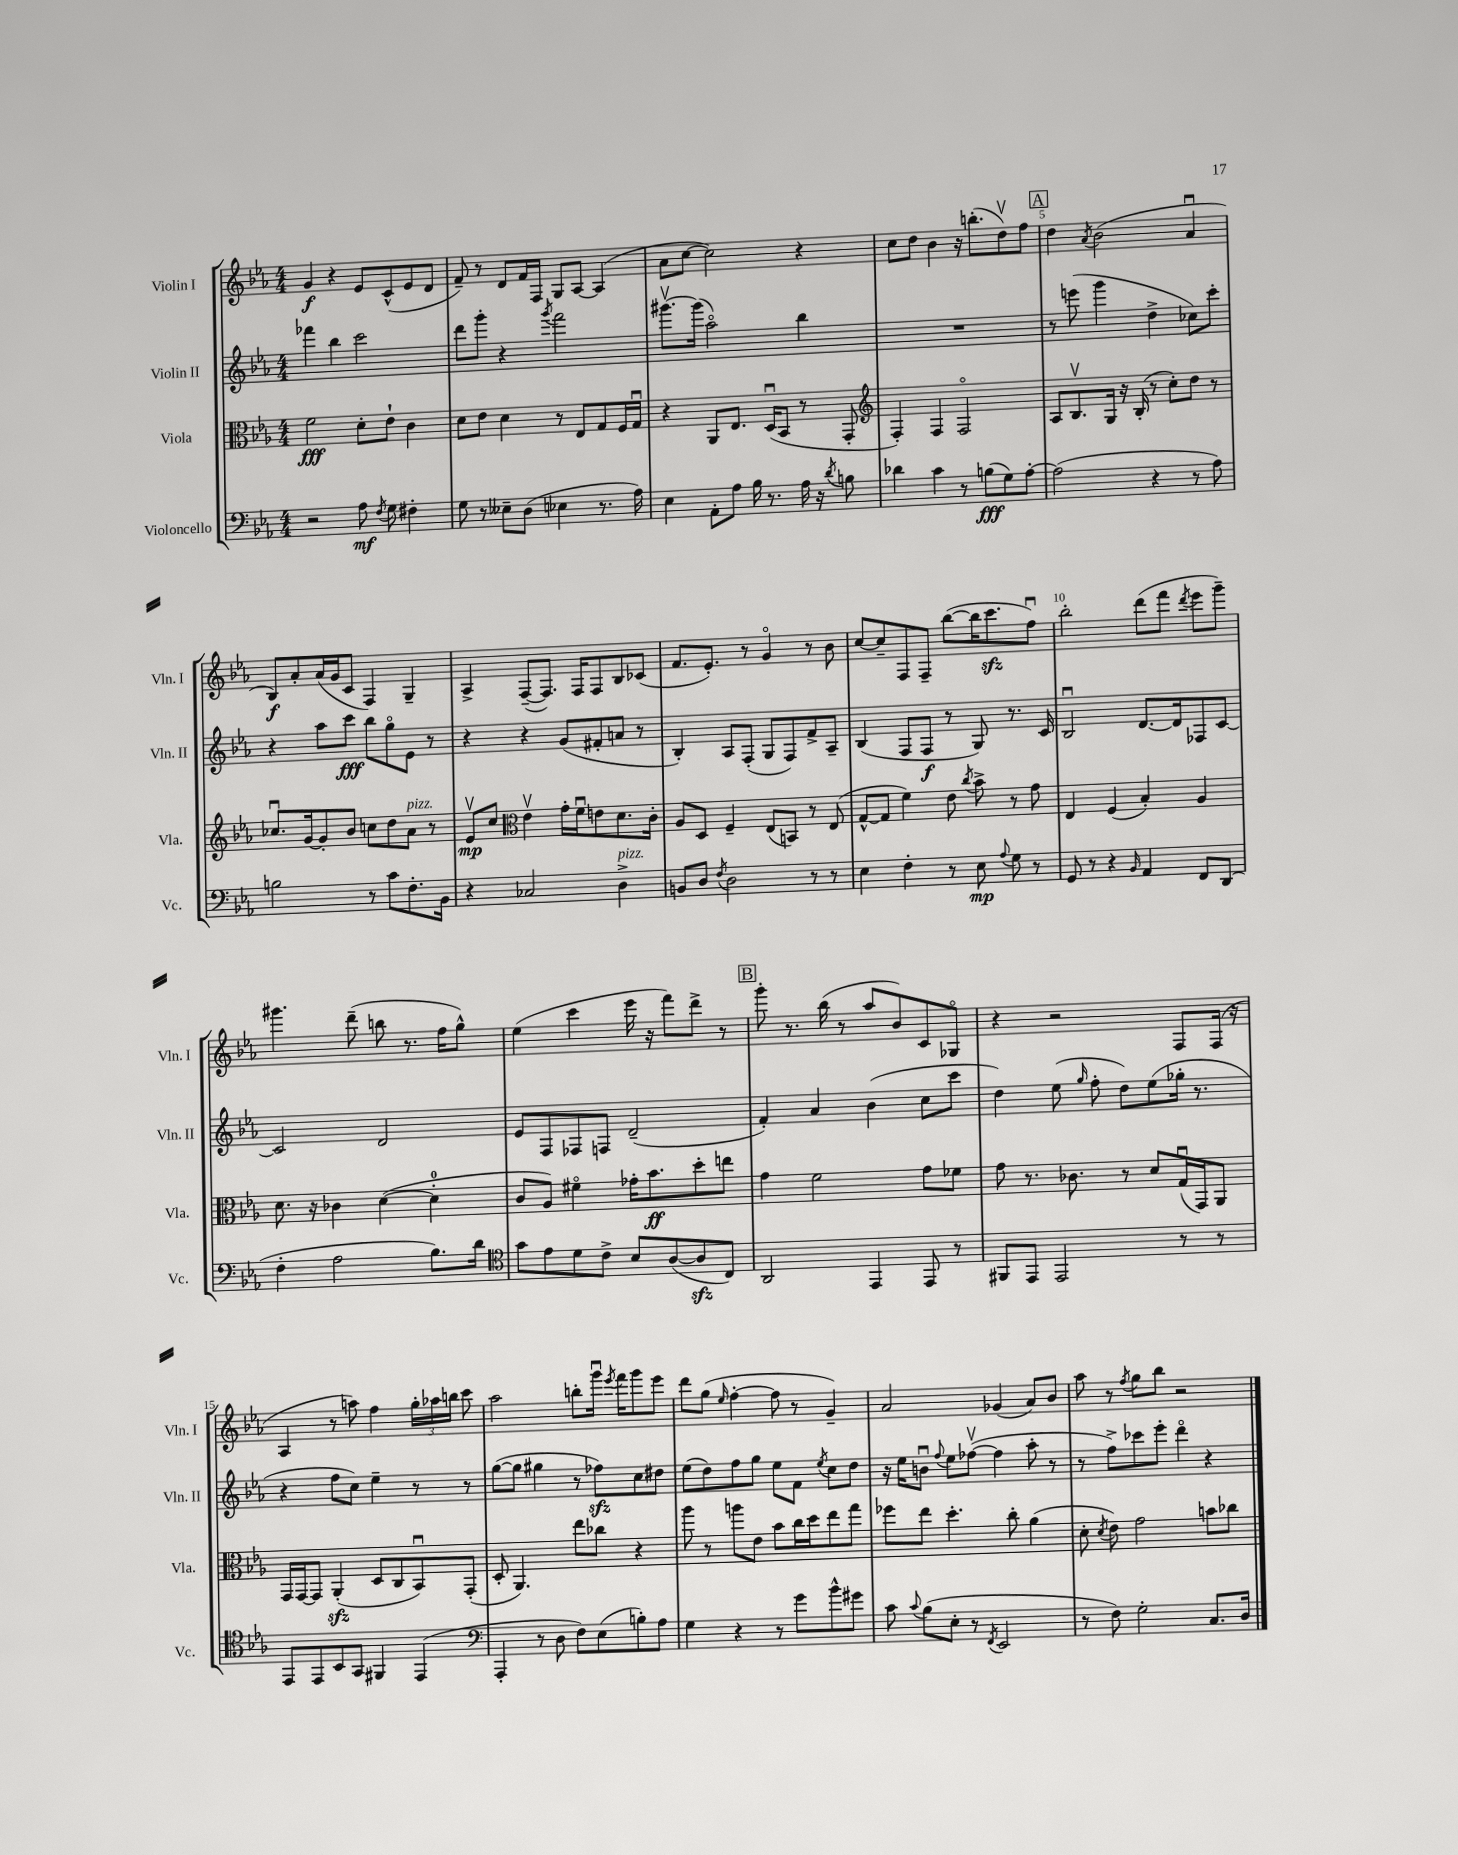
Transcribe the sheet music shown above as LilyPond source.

<<
\new StaffGroup <<
\new Staff = "s0" \with { instrumentName = "Violin I" shortInstrumentName = "Vln. I" } {
    \clef treble \key ees \major \numericTimeSignature \time 4/4
    \autoBeamOff g'4\f r4 ees'8[ c'8-^( ees'8 d'8] |
    f'8--) r8 d'8[ f'16 f16] g8[ aes8]~ aes4( |
    aes'8[ c''8]~ c''2) r4 |
    c''8[ d''8] bes'4 r16 b''8.[-.( d''8\upbow) f''8] |
    \mark \markup { \box "A" } d''4 \acciaccatura { aes'8 } bes'2( aes'4\downbow |
    bes8[\f) aes'8-. aes'16( g'16 c'8] f4) g4-- |
    aes4-> f8[~--( f8.]) f16[ f8 bes8 ces'8]( |
    f'8.[ ees'8.]-.) r8 g'4\flageolet r8 bes'8 |
    c''8[~ c''8-- f8 f8]-- bes''8[~( bes''16 c'''8.\sfz f''8]\downbow) |
    bes''2-. d'''8[( f'''8] \acciaccatura { d'''8 } ees'''8[ g'''8]--) |
    gis'''4. d'''8--( b''8 r8. f''16[ g''8]-^) |
    ees''4( c'''4 ees'''16 r16 f'''8[) d'''8]-> r8 |
    \mark \markup { \box "B" } g'''8-. r8. bes''16( r8 aes''8[ bes'8) c'8 ges8]\flageolet |
    r4 r2 f8[ f16]( r16 |
    aes4 r8 a''8) f''4 \tuplet 3/2 { g''16[-. aes''16 b''16] } c'''8 |
    aes''2 b''8[-. g'''16]\downbow \acciaccatura { ees'''8 } f'''16[ g'''8 ees'''8] |
    d'''8[ g''8]( \grace { ees''16 } f''4~-. f''8 r8 g'4--) |
    aes'2 ges'4( aes'8[) bes'8] |
    aes''8 r8 \acciaccatura { f''8 } g''8[ bes''8] r2 \bar "|." |
}
\new Staff = "s1" \with { instrumentName = "Violin II" shortInstrumentName = "Vln. II" } {
    \clef treble \key ees \major \numericTimeSignature \time 4/4
    \autoBeamOff fes'''4 bes''4 c'''2 |
    d'''8[ g'''8]-. r4 \acciaccatura { g'''8 } f'''2 |
    gis'''8.[~\upbow gis'''16]( aes''2\flageolet) bes''4 |
    R1 |
    \mark \markup { \box "A" } r8 e'''8( g'''4 d''4-> ces''8[) c'''8]-. |
    r4 aes''8[ c'''8]\fff bes''8[ g''8\flageolet ees'8] r8 |
    r4 r4 g'8[( fis'8-. a'8] r8 |
    bes4-.) aes8[ f8]-.( g8[ f8) f'8-> aes8]-- |
    bes4( f8[ f8]\f r8 g8) r8. c'16 |
    bes2\downbow d'8.[~ d'16 fes8 c'8]~ |
    c'2 d'2 |
    ees'8[ f8 fes8 f8] d'2--( |
    \mark \markup { \box "B" } f'4-.) aes'4 bes'4( c''8[ c'''8] |
    d''4) ees''8( \grace { g''16 } f''8-. d''8[) ees''8( ges''16]-. r8. |
    r4 f''8[ c''8]) ees''4-- r8 r8 |
    g''8[~( g''8] gis''4 r8 fes''8[\sfz) c''8 dis''8] |
    ees''8[( d''8) f''8 g''8] ees''8[ f'8] \acciaccatura { ees''8 } c''8[ d''8] |
    r16 ees''16[ b'8]\downbow \appoggiatura { f''8 } ees''8[ fes''8]~\upbow( fes''4 aes''8-. r8 |
    r8 f''8[->) ces'''8 ees'''8]-. d'''4\flageolet r4 \bar "|." |
}
\new Staff = "s2" \with { instrumentName = "Viola" shortInstrumentName = "Vla." } {
    \clef alto \key ees \major \numericTimeSignature \time 4/4
    \autoBeamOff f'2\fff d'8[-. ees'8]-! c'4 |
    d'8[ ees'8] d'4 r8 ees8[ g8 f16 g16]\downbow |
    r4 aes,8[ ees8.] d16[\downbow( bes,8] r8 g,8-. |
    \clef treble f4-.) f4 f2\flageolet |
    \mark \markup { \box "A" } aes8[ bes8.\upbow g16] r16 bes16-.( r8 c''8[-.) d''8] r8 |
    ces''8.[\downbow g'16~ g'8-. bes'8] c''8[ d''8 aes'8]^\markup { \italic "pizz." } r8 |
    ees'8[\upbow\mp c''8] \clef alto ees'4\upbow g'16[-. f'16\downbow e'8 d'8. c'16]-. |
    aes8[ d8] f4-- ees8[( b,8]) r8 ees8( |
    g8[~-^ g8] f'4) ees'8 \acciaccatura { c''8 } bes'8-> r8 g'8 |
    ees4 f4( bes4-.) aes4 |
    d'8. r16 ces'4 d'4~( d'4-0-. |
    c'8[ aes8]) fis'4\flageolet ges'16[-. bes'8.\ff d''8-. e''8] |
    \mark \markup { \box "B" } g'4 f'2 g'8[ fes'8] |
    g'8 r8. ces'8. r8 d'8[ g16\downbow( g,16) aes,8] |
    g,16[ g,16~ g,8] aes,4-.\sfz( d8[ c8 bes,8\downbow) g,8]-.( |
    d8-. aes,4.) ees''8[ ces''8] r4 |
    aes''8 r8 a''8[ ees'8] bes'8[ c''16 d''16 ees''8 g''8] |
    fes''8[ ees''8] d''4.-. c''8-. aes'4( |
    d'8-. \acciaccatura { d'8 } ees'8) g'2 b'8[ ces''8] \bar "|." |
}
\new Staff = "s3" \with { instrumentName = "Violoncello" shortInstrumentName = "Vc." } {
    \clef bass \key ees \major \numericTimeSignature \time 4/4
    \autoBeamOff r2 aes8\mf \acciaccatura { f8 } g8 fis4-. |
    g8 r8 eeses8[-- d8]( ees4 r8. aes16) |
    ees4 aes,8[-. aes8] bes16 r8. aes16 r16 \acciaccatura { d'8 } b8 |
    des'4 c'4 r8 b8[\fff( g8) aes8]~-. |
    \mark \markup { \box "A" } aes2( r4 r8 aes8) |
    b2 r8 c'8[ f8.-. bes,16] |
    r4 ces2 d4->^\markup { \italic "pizz." } |
    b,8[ d8] \acciaccatura { f8 } d2 r8 r8 |
    ees4 f4-. r8 ees8\mp \appoggiatura { aes8 } g8 r8 |
    g,8 r8 r4 \grace { bes,16 } aes,4 f,8[ d,8]( |
    f4-. aes2 bes8.[) d'16] |
    \clef tenor g'8[ ees'8 d'8 c'8]-> bes8[ aes8~( aes8\sfz c8]) |
    \mark \markup { \box "B" } aes,2 ees,4 ees,8 r8 |
    fis,8[ ees,8] ees,2 r8 r8 |
    ees,8[ ees,8 bes,8 g,8] fis,4 ees,4( |
    \clef bass aes,,4-. r8 d8 f8[) ees8( b8-.) aes8] |
    g4 r4 r8 g'8[ bes'8-^ gis'8] |
    c'8 \appoggiatura { c'8 } bes8[( ees8]-. r8 \acciaccatura { f,8 } ees,2 |
    r8 f8) g2-. c8.[ d16] \bar "|." |
}
>>
>>
\layout { \context { \Score \override BarNumber.break-visibility = ##(#f #t #t) barNumberVisibility = #(every-nth-bar-number-visible 5) } }
